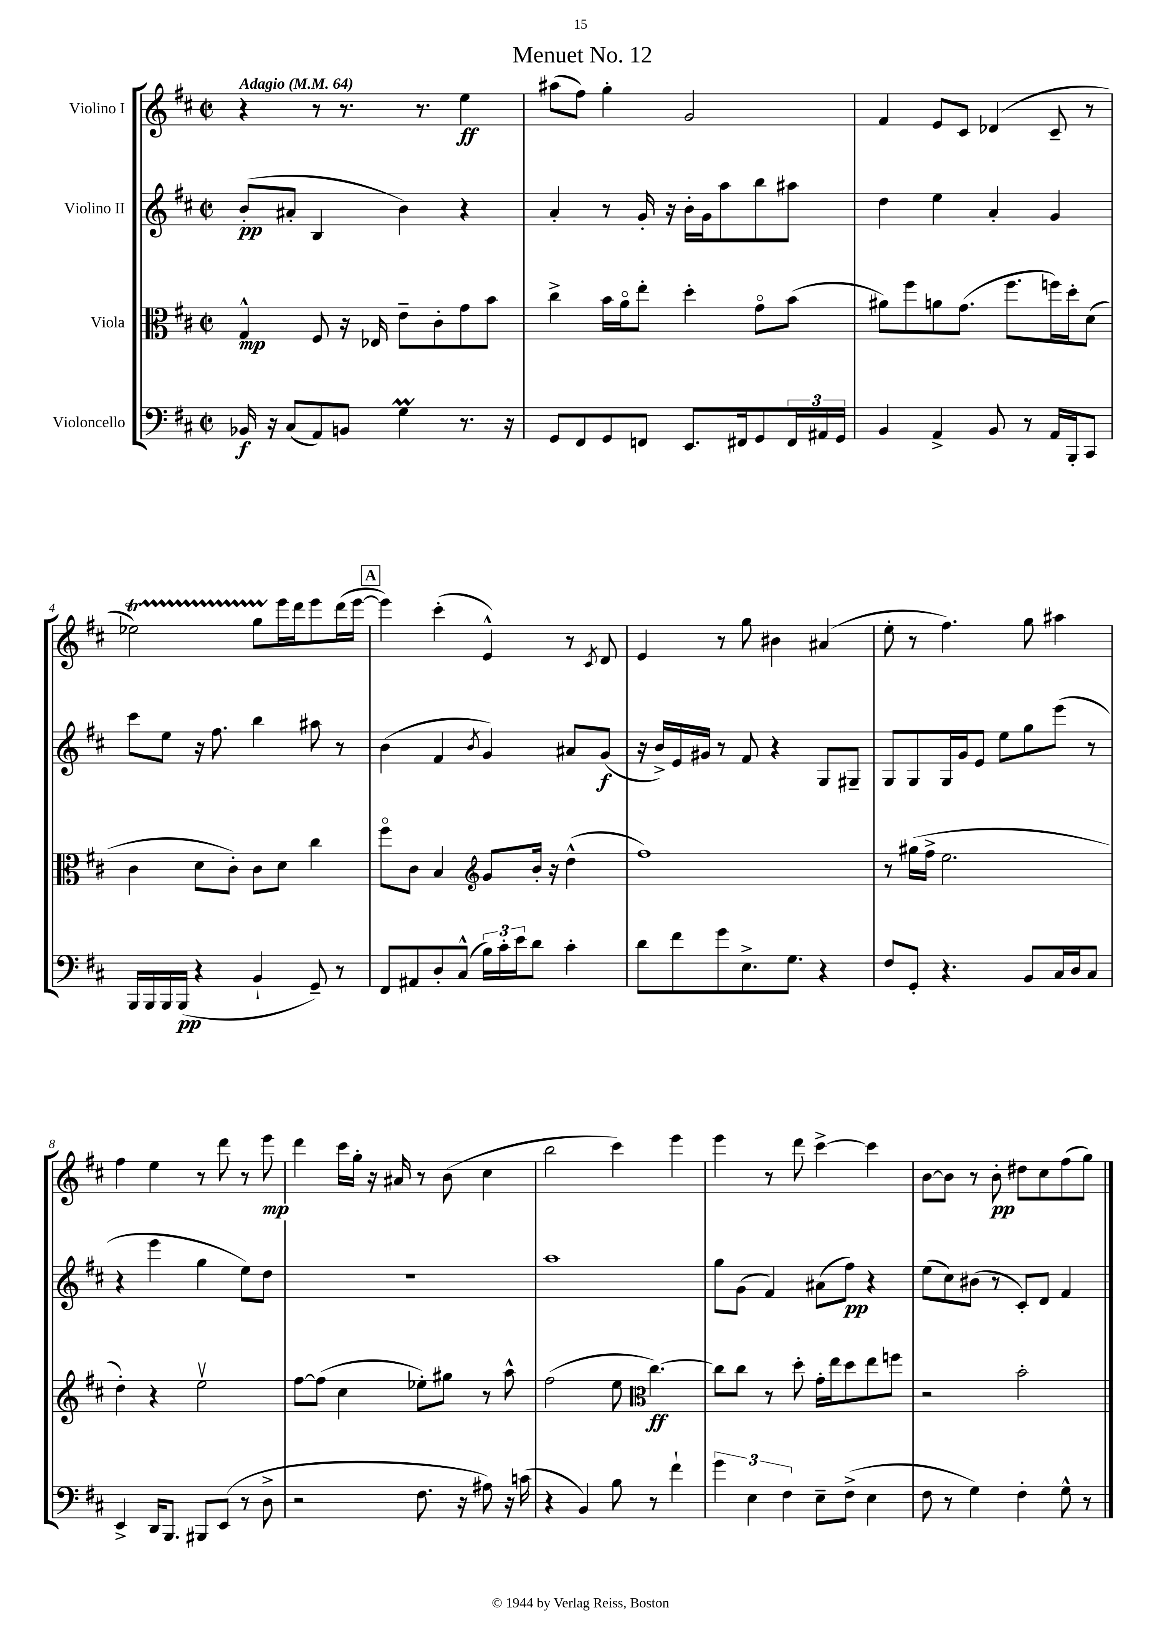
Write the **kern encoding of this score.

**kern	**dynam	**kern	**dynam	**kern	**dynam	**kern	**dynam
*part4	*part4	*part3	*part3	*part2	*part2	*part1	*part1
*staff4	*staff4	*staff3	*staff3	*staff2	*staff2	*staff1	*staff1
*I"Violoncello	*	*I"Viola	*	*I"Violino II	*	*I"Violino I	*
*clefF4	*	*clefC3	*	*clefG2	*	*clefG2	*
*k[f#c#]	*	*k[f#c#]	*	*k[f#c#]	*	*k[f#c#]	*
*M2/2	*	*M2/2	*	*M2/2	*	*M2/2	*
*met(c|)	*	*met(c|)	*	*met(c|)	*	*met(c|)	*
*MM64	*	*MM64	*	*MM64	*	*MM64	*
=1	=1	=1	=1	=1	=1	=1	=1
!	!	!	!	!	!	!LO:TX:a:B:t=Adagio	!
16BB-X/	f	4G^^/	mp	(8b'/L	pp	4r	.
16r	.	.	.	.	.	.	.
(8C#/L	.	.	.	8a#X'/J	.	.	.
8AA/)	.	8F#/	.	4B/	.	8r	.
8BBn/J	.	16r	.	.	.	8.r	.
.	.	16E-X/	.	.	.	.	.
4GM\	.	8e~\L	.	4b\)	.	.	.
.	.	.	.	.	.	8.r	.
.	.	8c#'\	.	.	.	.	.
8.r	.	8g\	.	4r	.	4ee\	ff
.	.	8b\J	.	.	.	.	.
16r	.	.	.	.	.	.	.
=2	=2	=2	=2	=2	=2	=2	=2
8GG/L	.	4cc#^\	.	4a'/	.	(8aa#X\L	.
8FF#/	.	.	.	.	.	8ff#\J)	.
8GG/	.	16b\LL	.	8r	.	4gg'\	.
.	.	16a\J	.	.	.	.	.
8FFn/J	.	8ee'\J	.	16g'/	.	.	.
.	.	.	.	16r	.	.	.
8.EE/L	.	4dd'\	.	16b'\LL	.	2g/	.
.	.	.	.	16g\J	.	.	.
.	.	.	.	8aa\	.	.	.
16FF#X/k	.	.	.	.	.	.	.
8GG/	.	8g\L	.	8bb\	.	.	.
24FF#/L	.	(8b\J	.	8aa#X\J	.	.	.
24AA#X/	.	.	.	.	.	.	.
24GG/JJ	.	.	.	.	.	.	.
=3	=3	=3	=3	=3	=3	=3	=3
4BB/	.	8a#X\L)	.	4dd\	.	4f#/	.
.	.	8ff#\	.	.	.	.	.
4AA^/	.	8an\	.	4ee\	.	8e/L	.
.	.	(8.g\J	.	.	.	8c#/J	.
8BB/	.	.	.	4a'/	.	(4d-X/	.
.	.	8.ff#\L	.	.	.	.	.
8r	.	.	.	.	.	.	.
16AA/LL	.	16ffn\L)	.	4g/	.	8c#~/	.
16BBB'/J	.	16dd'\J	.	.	.	.	.
8CC#/J	.	(8d\J	.	.	.	8r	.
!!LO:LB:g=z
=4	=4	=4	=4	=4	=4	=4	=4
16BBB/LL	.	4c#\	.	8ccc#\L	.	2ee-XT\)	.
16BBB/	.	.	.	.	.	.	.
16BBB/	.	.	.	8ee\J	.	.	.
(16BBB/JJ	pp	.	.	.	.	.	.
4r	.	8d\L	.	16r	.	.	.
.	.	.	.	8.ff#\	.	.	.
.	.	8c#'\J)	.	.	.	.	.
4BB`/	.	8c#\L	.	4bb\	.	8ggTTT\L	.
.	.	8d\J	.	.	.	16eee\L	.
.	.	.	.	.	.	16ddd\J	.
8GG~/)	.	4cc#\	.	8aa#X\	.	8eee\	.
8r	.	.	.	8r	.	(16ddd\L	.
.	.	.	.	.	.	[16eee\JJ	.
!!LO:REH:place=s1:t=A
=5	=5	=5	=5	=5	=5	=5	=5
8FF#/L	.	8ff#\L	.	(4b\	.	4eee\])	.
8AA#X/	.	8c#\J	.	.	.	.	.
8D'/	.	4B/	.	4f#/	.	(4ccc#'\	.
(8C#^^/J	.	.	.	.	.	.	.
*	*	*clefG2	*	*	*	*	*
.	.	.	.	8qb/	.	.	.
24B\LL)	.	8g/L	.	4g/)	.	4e^^/)	.
24c#'\	.	.	.	.	.	.	.
24e\J	.	.	.	.	.	.	.
8d\J	.	16b'/Jk	.	.	.	.	.
.	.	16r	.	.	.	.	.
4c#'\	.	(4dd^^\	.	8a#X/L	.	8r	.
.	.	.	.	.	.	8qc#/	.
.	.	.	.	(8g/J	f	8d/	.
=6	=6	=6	=6	=6	=6	=6	=6
8d\L	.	1ff#)	.	16r	.	4e/	.
.	.	.	.	16b^/LL)	.	.	.
8f#\	.	.	.	16e/	.	.	.
.	.	.	.	16g#X/JJ	.	.	.
8g\	.	.	.	8r	.	8r	.
8.E^\	.	.	.	8f#/	.	8gg\	.
.	.	.	.	4r	.	4b#X\	.
8.G\J	.	.	.	.	.	.	.
4r	.	.	.	8G/L	.	(4a#X/	.
.	.	.	.	8G#X~/J	.	.	.
=7	=7	=7	=7	=7	=7	=7	=7
8F#/L	.	8r	.	8G/L	.	8ee'\	.
8GG'/J	.	(16gg#X\LL	.	8G/	.	8r	.
.	.	16ff#^\JJ	.	.	.	.	.
4.r	.	2.ee\	.	16G/L	.	4.ff#\)	.
.	.	.	.	16g/J	.	.	.
.	.	.	.	8e/J	.	.	.
.	.	.	.	8ee\L	.	.	.
8BB/L	.	.	.	8gg\	.	8gg\	.
16C#/L	.	.	.	(8eee\J	.	4aa#X\	.
16D/J	.	.	.	.	.	.	.
8C#/J	.	.	.	8r	.	.	.
!!LO:LB:g=z
=8	=8	=8	=8	=8	=8	=8	=8
4EE^/	.	4dd'\)	.	4r	.	4ff#\	.
16DD/KL	.	4r	.	4eee\	.	4ee\	.
8.BBB/J	.	.	.	.	.	.	.
8BBB#X/L	.	2eev\	.	4gg\	.	8r	.
(8EE/J	.	.	.	.	.	8ddd\	.
8r	.	.	.	8ee\L)	.	8r	.
8D^\	.	.	.	8dd\J	.	8eee\	mp
=9	=9	=9	=9	=9	=9	=9	=9
2r	.	[8ff#\L	.	1r	.	4ddd\	.
.	.	(8ff#\J]	.	.	.	.	.
.	.	4cc#\	.	.	.	16ccc#\LL	.
.	.	.	.	.	.	16gg'\JJ	.
.	.	.	.	.	.	16r	.
.	.	.	.	.	.	16a#X/	.
8.F#\	.	8ee-X'\L)	.	.	.	8r	.
.	.	8gg#X\J	.	.	.	(8b\	.
16r	.	.	.	.	.	.	.
8A#X\)	.	8r	.	.	.	4cc#\	.
16r	.	8aa^^\	.	.	.	.	.
(16cn\	.	.	.	.	.	.	.
=10	=10	=10	=10	=10	=10	=10	=10
4r	.	(2ff#\	.	1aa	.	2bb\	.
4BB/)	.	.	.	.	.	.	.
8B\	.	8ee\	.	.	.	4ccc#\)	.
*	*	*clefC3	*	*	*	*	*
8r	.	[4.cc#\)	ff	.	.	.	.
4f#`\	.	.	.	.	.	4eee\	.
=11	=11	=11	=11	=11	=11	=11	=11
6g\	.	8cc#\L]	.	8gg\L	.	4eee\	.
.	.	8cc#\J	.	(8g\J	.	.	.
6E\	.	.	.	.	.	.	.
.	.	8r	.	4f#/)	.	8r	.
6F#\	.	.	.	.	.	.	.
.	.	8dd'\	.	.	.	8ddd\	.
8E~\L	.	16g'\LL	.	(8a#X\L	.	[4ccc#^\	.
.	.	16ee\J	.	.	.	.	.
(8F#^\J	.	8dd\	.	8ff#\J)	pp	.	.
4E\	.	8ee\	.	4r	.	4ccc#\]	.
.	.	8ffn\J	.	.	.	.	.
=12	=12	=12	=12	=12	=12	=12	=12
8F#\	.	2r	.	(8ee\L	.	[8b\L	.
8r	.	.	.	8cc#\)	.	8b\J]	.
4G\)	.	.	.	(8b#X\J	.	8r	.
.	.	.	.	8r	.	8b'\	pp
4F#'\	.	2b'\	.	8c#'/L)	.	8dd#X\L	.
.	.	.	.	8d/J	.	8cc#\	.
8G^^\	.	.	.	4f#/	.	(8ff#\	.
8r	.	.	.	.	.	8gg\J)	.
==	==	==	==	==	==	==	==
*-	*-	*-	*-	*-	*-	*-	*-
